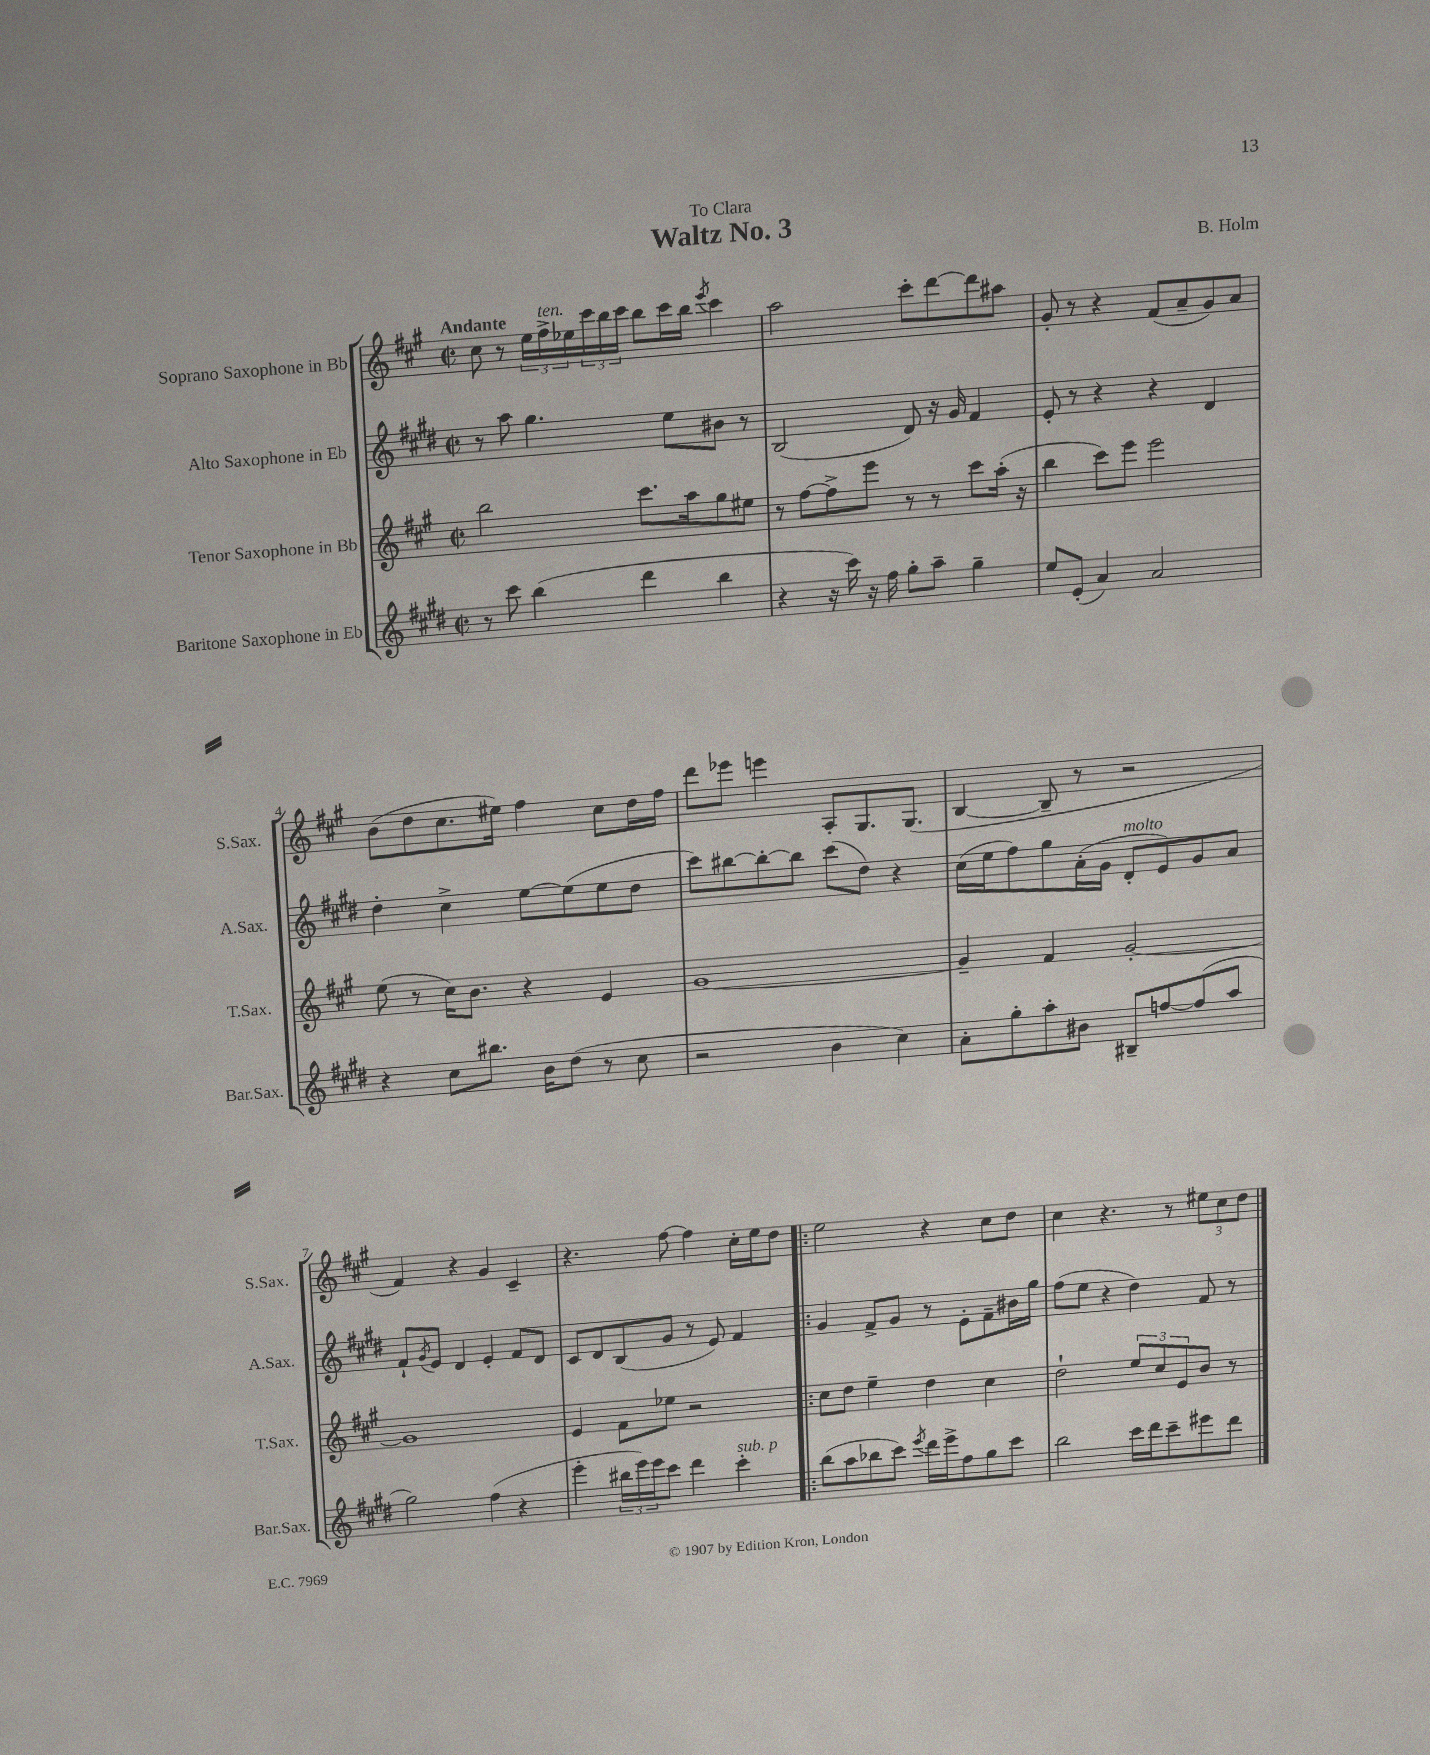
\header { title = "Waltz No. 3" composer = "B. Holm" dedication = "To Clara" }
<<
\new StaffGroup <<
\new Staff = "s0" \with { instrumentName = "Soprano Saxophone in Bb" shortInstrumentName = "S.Sax." } {
    \clef treble \key a \major \defaultTimeSignature \time 2/2 \tempo "Andante"
    cis''8 r8 \tuplet 3/2 { e''16 fis''16->^\markup { \italic "ten." } ees''16 } \tuplet 3/2 { cis'''16 b''16 cis'''16 } b''8 cis'''16 b''16 \acciaccatura { e'''8 } cis'''4 |
    a''2 cis'''8-. d'''8~ d'''8 ais''8 |
    gis'8-. r8 r4 fis'8( a'8-- gis'8) a'8 |
    b'8( d''8 cis''8. eis''16) fis''4 cis''8 d''16 fis''16 |
    d'''8 ees'''8 e'''4 a8-. gis8. gis8.( |
    b4~ b8-- r8 r2 |
    fis'4) r4 gis'4 cis'4-- |
    r4. fis''8~ fis''4 cis''16-. e''16 d''8 |
    \bar ".|:" e''2 r4 cis''8 d''8 |
    cis''4 r4. r8 \tuplet 3/2 { eis''8 cis''8 d''8 } \bar "|." |
}
\new Staff = "s1" \with { instrumentName = "Alto Saxophone in Eb" shortInstrumentName = "A.Sax." } {
    \clef treble \key e \major \defaultTimeSignature \time 2/2
    r8 a''8 gis''4. e''8 bis'8 r8 |
    b2( dis'8) r16 gis'16 fis'4 |
    e'8-. r8 r4 r4 dis'4 |
    dis''4-. cis''4-> e''8~ e''8( e''8 dis''8 |
    cis'''8) bis''8~ bis''8~-. bis''8 cis'''8( dis''8) r4 |
    cis''16( e''16 fis''8) gis''8 a'16-.( gis'16 dis'8-.^\markup { \italic "molto" } e'8) gis'8 a'8 |
    fis'8-! \acciaccatura { gis'8 } e'8 dis'4 e'4-. fis'8 dis'8 |
    cis'8 dis'8 b8( gis'8 r8 e'8) fis'4 |
    \bar ".|:" gis'4 fis'8-> gis'8 r8 e'8-. fis'8-- bis'16 gis''16 |
    fis''8( e''8 r4 dis''4) fis'8 r8 \bar "|." |
}
\new Staff = "s2" \with { instrumentName = "Tenor Saxophone in Bb" shortInstrumentName = "T.Sax." } {
    \clef treble \key a \major \defaultTimeSignature \time 2/2
    b''2 cis'''8. a''16 gis''8 eis''8 |
    r8 fis''8~ fis''8-> e'''8 r8 r8 cis'''8 a''16-.( r16 |
    b''4 cis'''8) e'''8 e'''2 |
    e''8( r8 cis''16) b'8. r4 e'4 |
    gis'1~ |
    gis'4-- fis'4 gis'2~-. |
    gis'1 |
    e'4 fis'8 ees''8 r2 |
    \bar ".|:" cis''8 d''8 e''4-- d''4 cis''4 |
    d''2-! \tuplet 3/2 { e''8 cis''8 e'8 } b'8 r8 \bar "|." |
}
\new Staff = "s3" \with { instrumentName = "Baritone Saxophone in Eb" shortInstrumentName = "Bar.Sax." } {
    \clef treble \key e \major \defaultTimeSignature \time 2/2
    r8 cis'''8 b''4( dis'''4 b''4 |
    r4 r16 cis'''16) r16 fis''16 gis''8-. a''8-- gis''4-- |
    e''8 e'8-.( a'4) a'2 |
    r4 cis''8 bis''8. b'16 dis''8( r8 cis''8 |
    r2 b'4 cis''4) |
    a'8-. gis''8-. a''8-. bis'8 bis8-- f''8~ f''8( a''8 |
    gis''2) fis''4( r4 |
    e'''4-. \tuplet 3/2 { bis''16 e'''16) e'''16 } cis'''8 dis'''4 cis'''4-.^\markup { \italic "sub. p" } |
    \bar ".|:" b''8( a''8 bes''8 cis'''8) \acciaccatura { e'''8 } dis'''16 e'''16-> fis''8 gis''8 cis'''8 |
    b''2 cis'''16 dis'''16 cis'''8-- eis'''8 dis'''8 \bar "|." |
}
>>
>>
